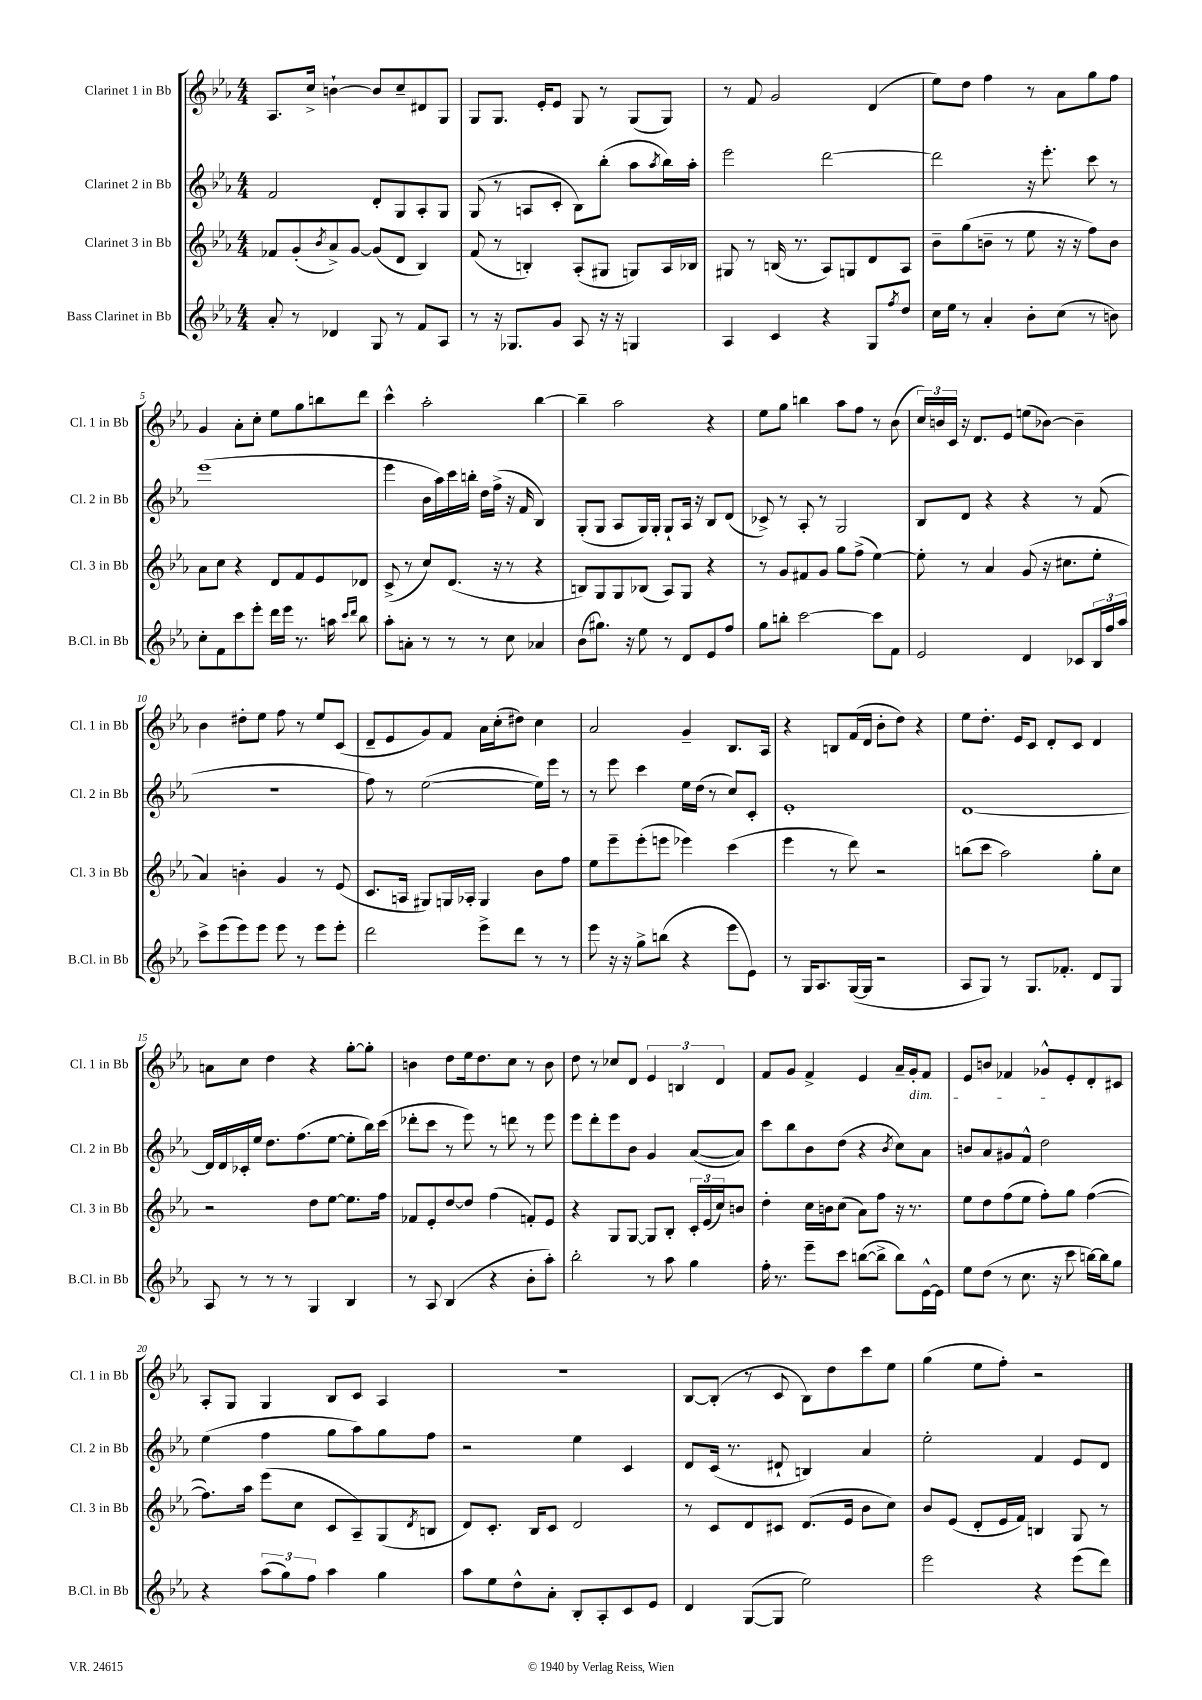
<<
\new StaffGroup <<
\new Staff = "s0" \with { instrumentName = "Clarinet 1 in Bb" shortInstrumentName = "Cl. 1 in Bb" } {
    \clef treble \key ees \major \numericTimeSignature \time 4/4
    aes8. c''16-> b'4~-! b'8 c''8-- dis'8 g8 |
    g8 g8. ees'16-. ees'8 g8 r8 g8( g8) |
    r8 f'8 g'2 d'4( |
    ees''8) d''8 f''4 r8 aes'8 g''8 f''8 |
    g'4 aes'8-. c''8-. ees''8 g''8 b''8 d'''8 |
    c'''4-^ aes''2-. bes''4~ |
    bes''4-- aes''2 r4 |
    ees''8 g''8 b''4 aes''8 f''8 r8 bes'8( |
    \tuplet 3/2 { c''16) b'16 c'16 } r16 d'8. ees'8 e''8( bes'8~) bes'4-- |
    bes'4 dis''8-. ees''8 f''8 r8 ees''8 c'8( |
    d'8-- ees'8 g'8) f'8 aes'16 c''16-.( dis''8) c''4 |
    aes'2 g'4-- bes8. aes16 |
    r4 b8 f'16( d'16 bes'8-. d''8) r4 |
    ees''8 d''8.-. ees'16 c'8 d'8-. c'8 d'4 |
    a'8 c''8 d''4 r4 g''8~-. g''8-. |
    b'4 d''8 ees''16 d''8. c''8 r8 b'8 |
    d''8 r8 ces''8 d'8 \tuplet 3/2 { ees'4 b4 d'4 } |
    f'8 g'8 f'4-> ees'4 aes'16-- g'16-.\dim f'8 |
    ees'8 b'8 fes'4 ges'8-^\! ees'8-. d'8-. cis'8 |
    aes8-. g8 g4 bes8 c'8 aes4 |
    R1 |
    bes8~ bes8-.( r8 c'8 bes8) d''8 c'''8 ees''8 |
    g''4( ees''8 f''8-.) r2 \bar "|." |
}
\new Staff = "s1" \with { instrumentName = "Clarinet 2 in Bb" shortInstrumentName = "Cl. 2 in Bb" } {
    \clef treble \key ees \major \numericTimeSignature \time 4/4
    f'2 d'8-. g8 aes8-. g8 |
    g8( r8 a8 c'8-. bes8) bes''8-.( aes''8 \acciaccatura { aes''8 } bes''16) aes''16-. |
    ees'''2 d'''2~ |
    d'''2 r16 ees'''8.-. c'''8 r8 |
    ees'''1( |
    ees'''4 bes'16 aes''16) c'''16 b''16-. d''16 f''16->( r16 f'16 bes4) |
    g8-.( g8 aes8 g16) g16-. g8-! aes16 r16 bes8 d'8( |
    ces'8->) r8 aes8-. r8 g2 |
    bes8 d'8 r4 r4 r8 f'8( |
    R1 |
    f''8) r8 ees''2~( ees''16) ees'''16 r8 |
    r8 ees'''8 c'''4 ees''16 d''16( r8 c''8) c'8-. |
    ees'1-. |
    d'1~ |
    d'16 d'16 ces'16-. ees''16 d''8. f''8.( ees''8~ ees''8-. bes''16) c'''16( |
    des'''8-. c'''8 r8 ees'''8) r8 d'''8 r8 ees'''8 |
    ees'''8 d'''8-. ees'''8 bes'8 g'4 aes'8~( aes'8) |
    c'''8 bes''8 bes'8 d''8( r4 \acciaccatura { bes'8 } c''8) aes'8 |
    b'8 aes'8 gis'8 f'8-^ d''2 |
    ees''4( f''4 g''8 aes''8) g''8 f''8 |
    r2 ees''4 c'4 |
    d'8 c'16( r8. dis'8-! b4) aes'4 |
    ees''2-. f'4 ees'8 d'8 \bar "|." |
}
\new Staff = "s2" \with { instrumentName = "Clarinet 3 in Bb" shortInstrumentName = "Cl. 3 in Bb" } {
    \clef treble \key ees \major \numericTimeSignature \time 4/4
    fes'8 g'8-.( \acciaccatura { bes'8 } aes'8->) g'8~ g'8( d'8 bes4) |
    f'8( r8 b4-.) aes8-.( gis8 g8) aes16 bes16 |
    gis8 r8 b16( r8. aes8) g8 d'8 aes8 |
    bes'8-- g''8( b'8-- r8 ees''8 r16 r16 f''8) b'8 |
    aes'8 c''8 r4 d'8 f'8 ees'8 des'8 |
    c'8->( r8 c''8) d'8.( r16 r8 r4 |
    b8) g8 g8 bes8( aes8) g8 r4 |
    r8 g'8 fis'8 g'8 g''8 f''8->( ees''4~) |
    ees''8-. r8 aes'4 g'8( r16 cis''8. ees''8-. |
    aes'4) b'4-. g'4 r8 ees'8( |
    c'8. a16 gis8) g16 aes16-. g4 bes'8 f''8 |
    ees''8 ees'''8-- ees'''8-.( e'''8 ees'''4) c'''4( |
    ees'''4 r8 d'''8) r2 |
    b''8( c'''8 aes''2) g''8-. c''8 |
    r2 d''8 ees''8~ ees''8. f''16 |
    fes'8 ees'8-. d''8~ d''8 f''4( f'8-.) ees'8 |
    r4 g8 g8~ g8 bes8-. \tuplet 3/2 { c'16-. ees'16( c''16) } b'8 |
    d''4-. c''16 b'16 c''8( aes'8) f''8 r16 r8. |
    ees''8 d''8 f''8( ees''8 f''8-.) g''8 f''4~( |
    f''8.) aes''16 ees'''8( c''8 c'8 aes8--) g8( \acciaccatura { d'8 } b8 |
    d'8) c'8.-. bes16 c'8 d'2 |
    r8 c'8 d'8 cis'8 d'8.( ees'16 bes'8 c''8) |
    bes'8 ees'8( d'8-. ees'16 f'16) b4 g8 r8 \bar "|." |
}
\new Staff = "s3" \with { instrumentName = "Bass Clarinet in Bb" shortInstrumentName = "B.Cl. in Bb" } {
    \clef treble \key ees \major \numericTimeSignature \time 4/4
    aes'8-. r8 des'4 g8 r8 f'8 aes8 |
    r8 r16 ges8. g'8 aes8 r16 r16 g4 |
    aes4 c'4 r4 g8 \acciaccatura { f''8 } d''8 |
    c''16 ees''16 r8 aes'4-. bes'8-. c''8( r8 b'8) |
    c''8-. f'8 c'''8 ees'''8-. d'''16 ees'''16 r8. a''16 \grace { c'''16 d'''16 } bes''8 |
    aes''8-. a'8-. r8 r8 r8 c''8 aes'4 |
    bes'8( gis''8.) r16 ees''8 r8 d'8 ees'8 f''8 |
    g''8 b''8-. c'''2~ c'''8 f'8 |
    ees'2 d'4 ces'8 \tuplet 3/2 { bes16 f''16 aes''16 } |
    c'''8-> ees'''8( ees'''8) ees'''8 ees'''8 r8 ees'''8 ees'''8-. |
    d'''2 ees'''8-> d'''8 r8 r8 |
    ees'''8 r16 r16 g''8-> b''8( r4 ees'''8 ees'8) |
    r8 g16 aes8. g16~( g16 r2 |
    aes8 g8) r8 g8. fes'8.-. d'8 g8 |
    aes8 r8 r8 r8 g4 bes4 |
    r8 aes8 bes4( r4 bes'8-. aes''8-.) |
    bes''2-. r8 aes''8 g''4 |
    f''16-. r8. ees'''8-- c'''8 b''8~( b''8-> b''8) ees'16~-^ ees'16 |
    ees''8 d''8( r8 c''8. r16 c'''8 b''16~) b''16 g''8 |
    r4 \tuplet 3/2 { aes''8( g''8) f''8 } aes''4 g''4 |
    aes''8 ees''8 d''8-^ aes'8-. bes8-. aes8-. c'8 ees'8 |
    d'4 g8~( g8 ees''2) |
    ees'''2 r4 ees'''8( d'''8) \bar "|." |
}
>>
>>
